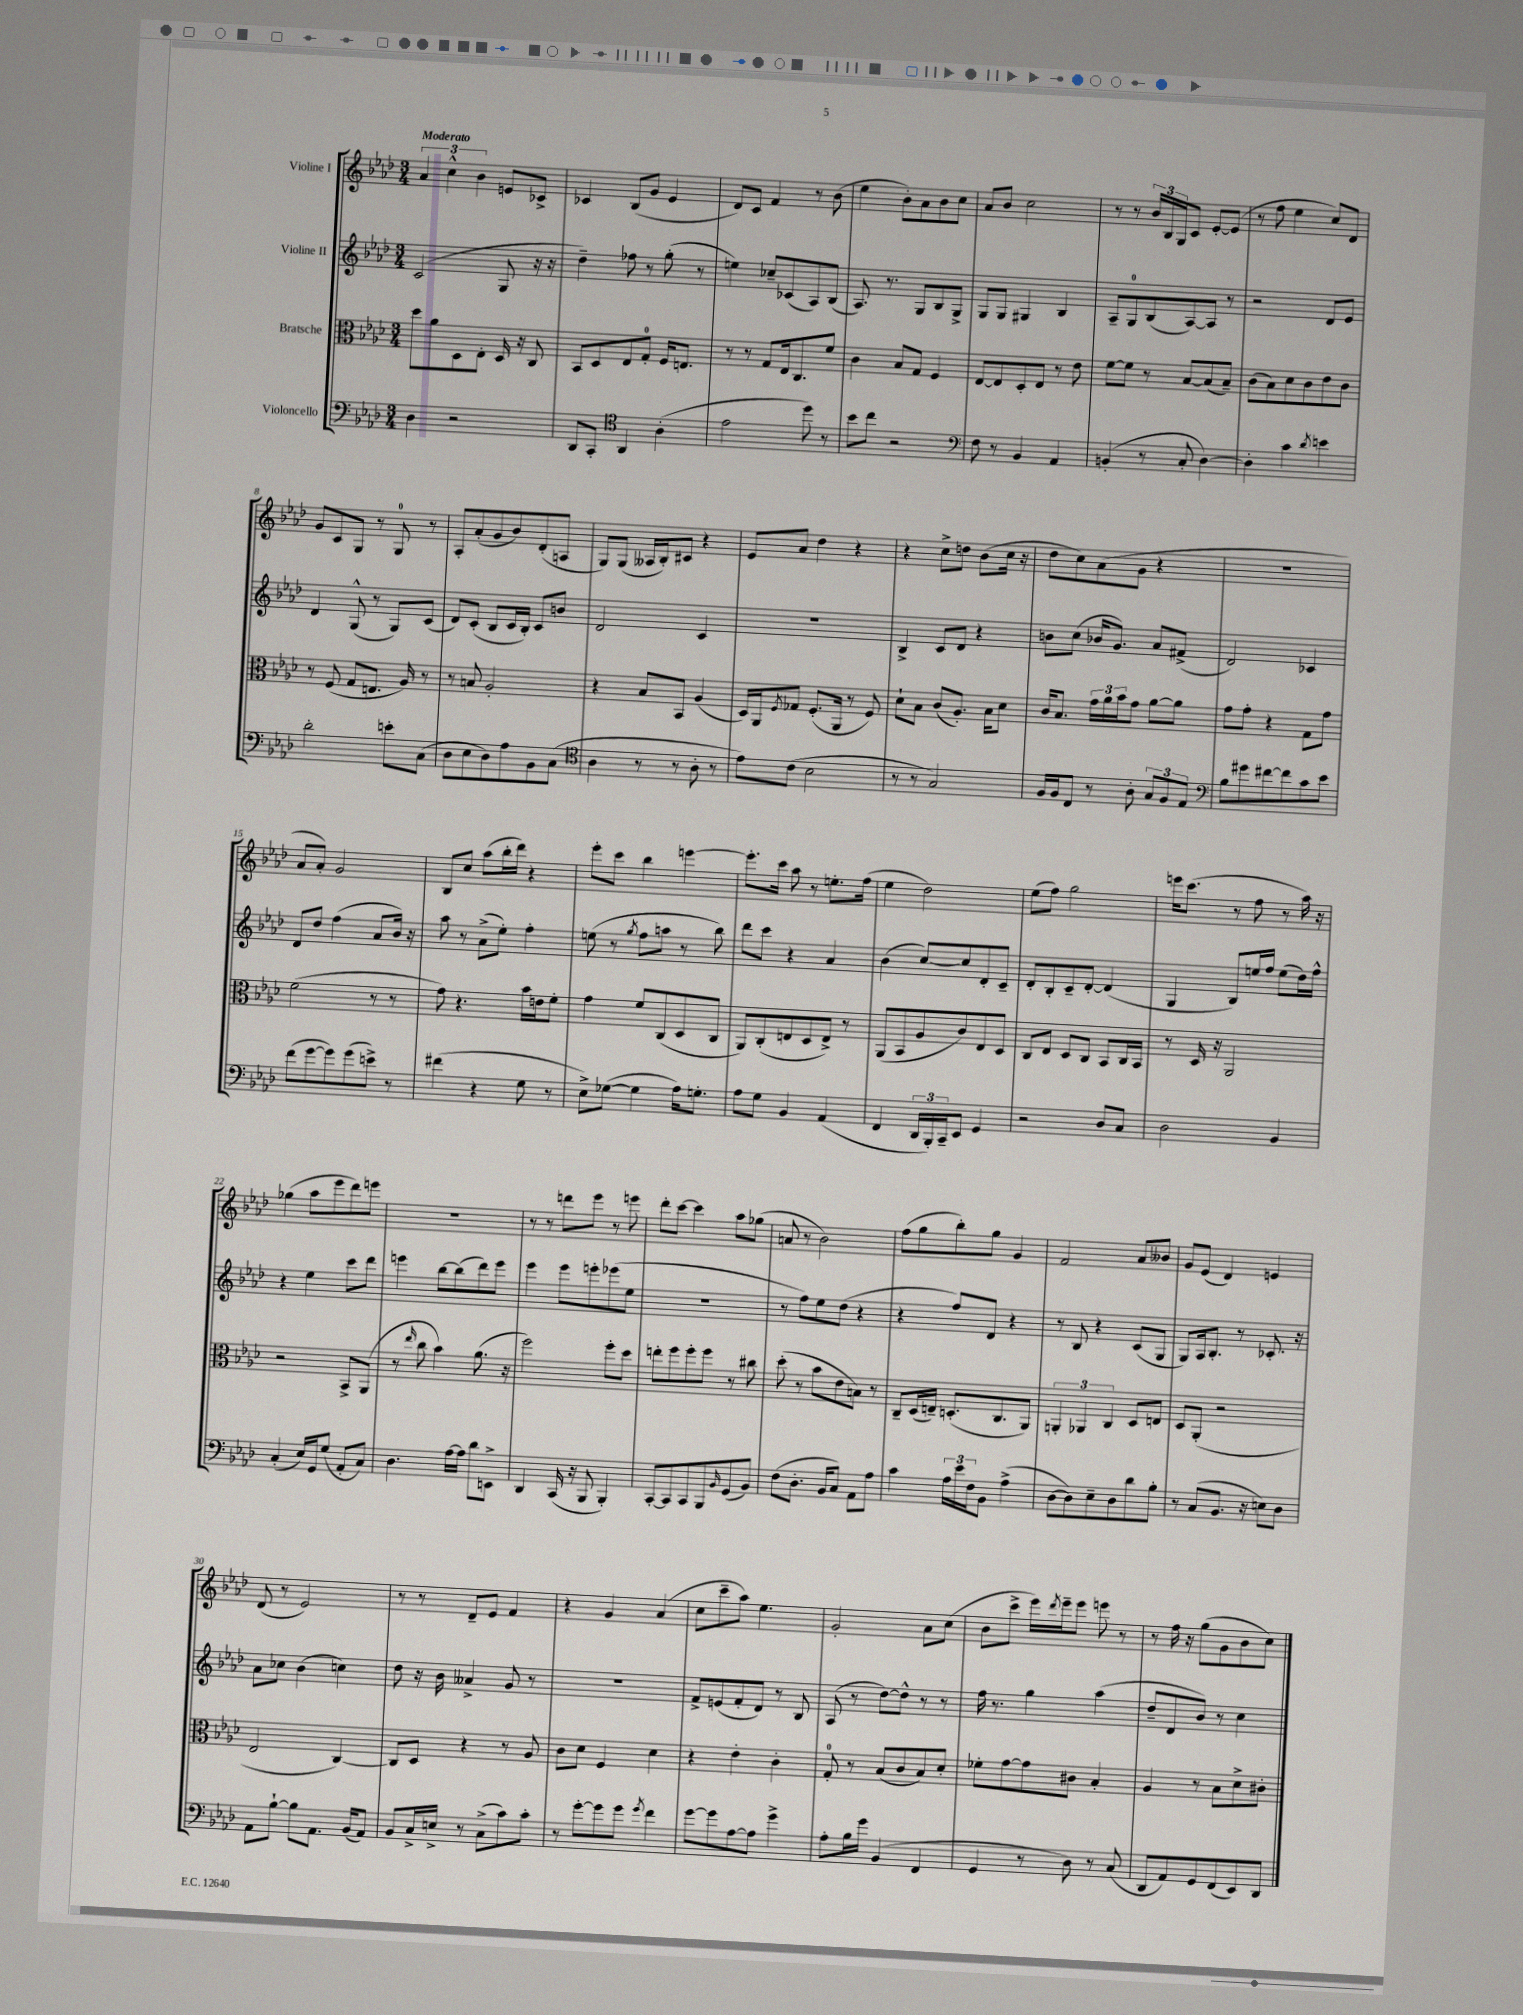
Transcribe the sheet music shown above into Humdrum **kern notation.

**kern	**kern	**kern	**kern
*part4	*part3	*part2	*part1
*staff4	*staff3	*staff2	*staff1
*I"Violoncello	*I"Bratsche	*I"Violine II	*I"Violine I
*clefF4	*clefC3	*clefG2	*clefG2
*k[b-e-a-d-]	*k[b-e-a-d-]	*k[b-e-a-d-]	*k[b-e-a-d-]
*M3/4	*M3/4	*M3/4	*M3/4
=1	=1	=1	=1
!	!	!	!LO:TX:a:B:t=Moderato
4D-\	8dd-\L	(2c/	6a-/
.	8a-\	.	.
.	.	.	6cc^^\
2r	8D-\	.	.
.	.	.	6b-\
.	8E-'\J	.	.
.	16D-/	8G/	8en/L
.	16r	.	.
.	8C/	16r	8c-X^/J
.	.	16r	.
=2	=2	=2	=2
8DD-/L	8BB-/L	4dd-~\)	4c-X/
8CC'/J	8D-/	.	.
*clefC4	*	*	*
4AA-/	8E-/	8ff-X\	(8B-/L
.	8G'/J	8r	8g/J
(4A-'\	16F/KL	(8gg'\	4e-/
.	8.En/J	.	.
.	.	8r	.
=3	=3	=3	=3
2e-\	8r	4een\)	8d-/L)
.	8r	.	8c/J
.	8G/L	8cc-X~/L	4f/
.	16E-/k	(8c-X/	.
.	8.C/	.	.
8dd-\)	.	8A-/)	8r
8r	8f/J	(8B-/J	(8b-\
=4	=4	=4	=4
8b-\L	4c\	8.A-/)	4ee-\
8cc\J	.	.	.
.	.	8.r	.
2r	8B-/L	.	8b-'\L)
.	8G/J	8G/L	8a-\
.	4F/	8B-/	8b-\
.	.	8G^/J	8cc\J
=5	=5	=5	=5
*clefF4	*	*	*
8F\	[8E-/L	8G/L	8a-/L
8r	8E-/]	8G/J	8b-/J
4BB-/	8D-'/	4G#X/	2cc\
.	8E-/J	.	.
4AA-/	8r	4B-/	.
.	8e-\	.	.
=6	=6	=6	=6
(4BBn'/	[8f\L	8A-~/L	8r
.	8f\J]	8G/	8r
8r	8r	(8B-/	24b-/LL
.	.	.	24B-/
.	.	.	24G/J
8C'/	[8B-/L	[8A-/)	8c/J
[4D-\)	(8B-/]	8A-/J]	[8e-'/L
.	8B-~/J)	8r	(8e-/J]
=7	=7	=7	=7
4D-'\]	(8c\L	2r	8r
.	8B-\)	.	8ff\
4c\	8d-\	.	4ee-\
.	8c\	.	.
8qd-/	.	.	.
4en\	8e-\	8d-/L	8cc/L)
.	8c\J	8e-/J	8d-/J
!!LO:LB:g=z
=8	=8	=8	=8
2d-'\	8r	4d-/	8g/L
.	(8F/	.	8c/
.	8G/L	(8G^^/	8G/J
.	8.En/J	8r	8r
8en'\L	.	8G/L)	8G/
.	16A-/)	.	.
(8C\J	8r	(8c/J	8r
=9	=9	=9	=9
8D-\L	8r	8d-/L)	8A-'/L
8E-\	8Bn/	(8c'/J	(8a-'/
8D-\)	2A-'/	8B-/L	8g/
8A-\	.	16c/L	8b-/)
.	.	16B-'/JJ)	.
8BB-\	.	8c/L	(8d-'/
(8C\J	.	8bn/J	8An/J
=10	=10	=10	=10
*clefC4	*	*	*
4A-\	4r	2d-/	8G/L)
.	.	.	(8G/J
8r	8B-/L	.	16A--X/LL
.	.	.	16B-'/J)
8r	8BB-/J	.	8c#X/J
8A-'\	(4A-/	4c/	4r
8r	.	.	.
=11	=11	=11	=11
8e-\L)	16D-/LL)	2.r	8e-/L
.	16AA-/J	.	.
.	8qF/	.	.
(8c\J	8G-X/J	.	8a-/J
2B-\	(8.F'/L	.	4dd-\
.	16AA-/Jk	.	.
.	8r	.	4r
.	8F/)	.	.
=12	=12	=12	=12
8r	8d-`\L	4B-^/	4r
8r	8B-\J	.	.
2G/)	(8c/L	8c/L	8cc^\L
.	8.A-'/J)	8d-/J	8ddn\J
.	.	4r	(8b-\L
.	16B-\KL	.	.
.	8d-\J	.	16cc\Jk
.	.	.	16r
=13	=13	=13	=13
16F/LL	16c/KL	8bn\L	8dd-\L
16F/J	8.B-/J	.	.
8C/J	.	(8cc\J	8cc\)
8r	24g\LL	16b-X/KL	(8a-\
.	24a-\	.	.
.	.	8.g/J)	.
.	24b-\J	.	.
8A-'\	8g\J	.	8g\J
12G/L	[8a-\L	8a-/L	4r
12F/	.	.	.
.	8a-\J]	(8f#X^/J	.
12E-/J	.	.	.
=14	=14	=14	=14
*clefF4	*	*	*
8B-\L	8g\L	2d-/)	2.r
8g#X\	8g'\J	.	.
[8f#X\	4r	.	.
8f#\]	.	.	.
8c\	8G\L	4c-X/	.
8e-\J	8g\J	.	.
!!LO:LB:g=z
=15	=15	=15	=15
(8f\L	(2f\	8d-/L	8a-/L
[8g\	.	8dd-/J	8a-'/J)
8g\])	.	(4ff\	2g/
(8g\	.	.	.
8en^\J)	8r	8a-/L	.
8r	8r	16b-/Jk)	.
.	.	16r	.
=16	=16	=16	=16
(4f#X\	8g\)	8aa-\	8B-/L
.	4.r	8r	8cc/J
4r	.	(8a-^\L	(8aa-\L
.	.	8ee-'\J)	16bb-'\L
.	.	.	16ddd-\JJ)
8G\	16b-\LL	4ff'\	4r
.	16en\J	.	.
8r	8f'\J	.	.
=17	=17	=17	=17
8E-^\L)	4g\	(8een\	8eee-'\L
([8G-X\J	.	8r	8ccc\J
.	.	8qgg/	.
4G-\]	8f/L	8ff\L	4bb-\
.	(8C/	8aan\J	.
16A-\KL)	8D-/	8r	[4eeen\
8.Gn'\J	.	.	.
.	8C/J	8bb-\)	.
=18	=18	=18	=18
8A-\L	8AA-/L)	8ddd-\L	8.eee'\L]
8G\J	(8C'/	8ccc\J	.
.	.	.	16ccc\Jk
4BB-/	8En/	4r	8aa-\
.	8D-/	.	8r
(4AA-/	8E^/J)	4a-/	8.een'\L
.	8r	.	.
.	.	.	(16ff\Jk
=19	=19	=19	=19
4FF/	(8AA-/L	(4b-\	4ee-\
.	8BB-/	.	.
24DD-/LL	8A-/	[8cc/L)	2dd-\)
24BBB-'/)	.	.	.
24CC~/J	.	.	.
8EE-/J	8c/)	8cc/]	.
4GG/	8E-/	8d-'/	.
.	8D-/J	8c~/J	.
=20	=20	=20	=20
2r	8C/L	8d-'/L	(8ee-\L
.	8E-/J	8B-'/	8ff\J)
.	8D-/L	8c~/	2gg\
.	8C/J	[8d-'/J	.
8D-/L	8BB-/L	(4d-/]	.
8C/J	16C/L	.	.
.	16BB-/JJ	.	.
=21	=21	=21	=21
2D-\	8r	4G/	16eeen\KL
.	.	.	(8.ccc\J
.	16D-/	.	.
.	16r	.	.
.	2AA-/	8B-/L)	8r
.	.	16een/L	8ff\
.	.	16ff/JJ	.
4BB-/	.	(8ee\L	8r
.	.	16dd-\L)	16aa-\)
.	.	16ff^^\JJ	16r
!!LO:LB:g=z
=22	=22	=22	=22
(4C'/	2r	4r	(4gg-X\
16E-/LL)	.	4ee-\	8aa-\L
16GG/J	.	.	.
(8G/J	.	.	8eee-\
8AA-'/L	8BB-^/L	8ccc\L	8ddd-\)
8C/J)	(8AA-/J	8ddd-\J	8eeen\J
=23	=23	=23	=23
4.D-\	8r	4eeen\	2.r
.	16qqee-/	.	.
.	8cc\	.	.
.	4b-\)	[8bb-\L	.
[16A-\LL	.	(8bb-\]	.
16A-\JJ]	.	.	.
8d-\L	(8.a-\	8ddd-\)	.
8EEn^\J	.	8eee\J	.
.	16r	.	.
=24	=24	=24	=24
4DD-/	2ff\)	4eee-\	8r
.	.	.	8r
(16CC/	.	8eee-\L	8dddn\L
16r	.	.	.
8BBB-/	.	8eeen'\	8eee-\J
4BBB-'/)	8ff'\L	(8eee-X\	8r
.	8dd-\J	8ee-\J	8eeen\
=25	=25	=25	=25
[8CC'/L	8een'\L	2.r	8ddd-'\L
8CC/]	8ff\	.	[8ccc\J
8CC/	8ff'\	.	4ccc\]
8BBB-/	8ff\J	.	.
16qqBB-/	.	.	.
(8GG/	8r	.	8aa-\L
8BB-/J)	8cc#X\	.	(8gg-X\J
=26	=26	=26	=26
(8F\L	(8dd-'\	8r	8an/
8.D-'\J	8r	8ff\L)	8r
.	8b-\L	8ee-\	2b-\)
16BB-/KL	.	.	.
8C/J)	8e-\	(8dd-\J	.
8AA-\L	8Bn\J)	4r	.
8A-\J	8r	.	.
=27	=27	=27	=27
4c\	8C~/L	4r	(8ff\L
.	(16D-/L	.	8gg\
.	16En~/JJ)	.	.
24A-\LL	(8.Dn'/L	8ff/L)	8bb-'\)
24e-\	.	.	.
24F\J	.	.	.
8BB-\J	.	8d-/J	8gg\J
.	8.C/	.	.
(4A-^\	.	4r	4g/
.	8AA-/J)	.	.
=28	=28	=28	=28
[8D-\L	6AAn'/	8r	2f/
8D-\])	.	8B-/	.
.	6AA-X/	.	.
8E-~\	.	4r	.
.	6C/	.	.
8D-\	.	.	.
8d-\	8D-/L	(8c/L	8a-/L
8B-'\J	8En/J	8G/J	8b--X/J
=29	=29	=29	=29
8r	8D-/L	8G/L)	8g/L
(8C/L	(8AA-'/J	16A-/k	(8e-/J
.	.	8.B-'/J	.
8.BB-/J	2r	.	4d-/)
.	.	8r	.
16r	.	.	.
8En\L)	.	8.c-X'/	4en/
8D-\J	.	.	.
.	.	16r	.
!!LO:LB:g=z
=30	=30	=30	=30
8AA-\L	2E-/	8a-\L	(8d-/
[8B-`\J	.	8cc-X\J	8r
8B-\L]	.	(4b-\	2e-/)
8.AA-\J	.	.	.
.	[4C/)	4ccn\)	.
(16BB-/KL	.	.	.
8AA-/J)	.	.	.
=31	=31	=31	=31
8BB-/L	8C/L]	8dd-\	8r
16C^/L	8D-/J	16r	8r
16En^/JJ	.	16b-\	.
8r	4r	4a--X^/	8d-~/L
(8C^\L	.	.	8e-/J
8c\)	8r	8g/	4f/
8c'\J	8A-/	8r	.
=32	=32	=32	=32
8r	8c\L	2.r	4r
[8g'\L	8d-\J	.	.
8g\]	4F/	.	4g/
8g\J	.	.	.
8qg/	.	.	.
4f\	4d-\	.	(4a-/
=33	=33	=33	=33
[8g\L	4r	8f^/L	8cc\L
8g\]	.	(8en/	8ccc~\
[8A-\	4e-'\	8f'/	8aa-\J)
8A-\J]	.	8d-/J)	4.ee-\
4g^\	4c'\	8r	.
.	.	8B-/	.
=34	=34	=34	=34
8A-'\L	8G'/	(8A-/	2g'/
16B-\L	8r	8r	.
16g\JJ	.	.	.
(4BB-/	(8B-/L	[8dd-\L)	.
.	8c/	8dd-^^\J]	.
4FF/	8B-/)	8r	8a-\L
.	8d-'/J	8r	(8cc\J
=35	=35	=35	=35
4GG/	8f-X'\L	16ff\	8b-\L
.	.	8.r	.
.	[8g\	.	8ccc^\J
8r	8g\]	4gg\	16eee-\LL)
.	.	.	8qddd-/
.	.	.	16eee-~\J
8D-\)	8c#X\J	.	8eee-\J
8r	4B-'/	(4aa-\	8eeen\
(8C/	.	.	8r
=36	=36	=36	=36
8DD-/L	4A-/	8dd-~/L	8r
8AA-/)	.	8d-/	16ff\
.	.	.	16r
8GG/	8r	8b-/J)	(8gg\L
(8FF/	8B-\L	8r	8g\
8EE-/)	8d-^\	4cc\	8b-\
8DD-/J	8c#X'\J	.	8cc\J)
==	==	==	==
*-	*-	*-	*-
